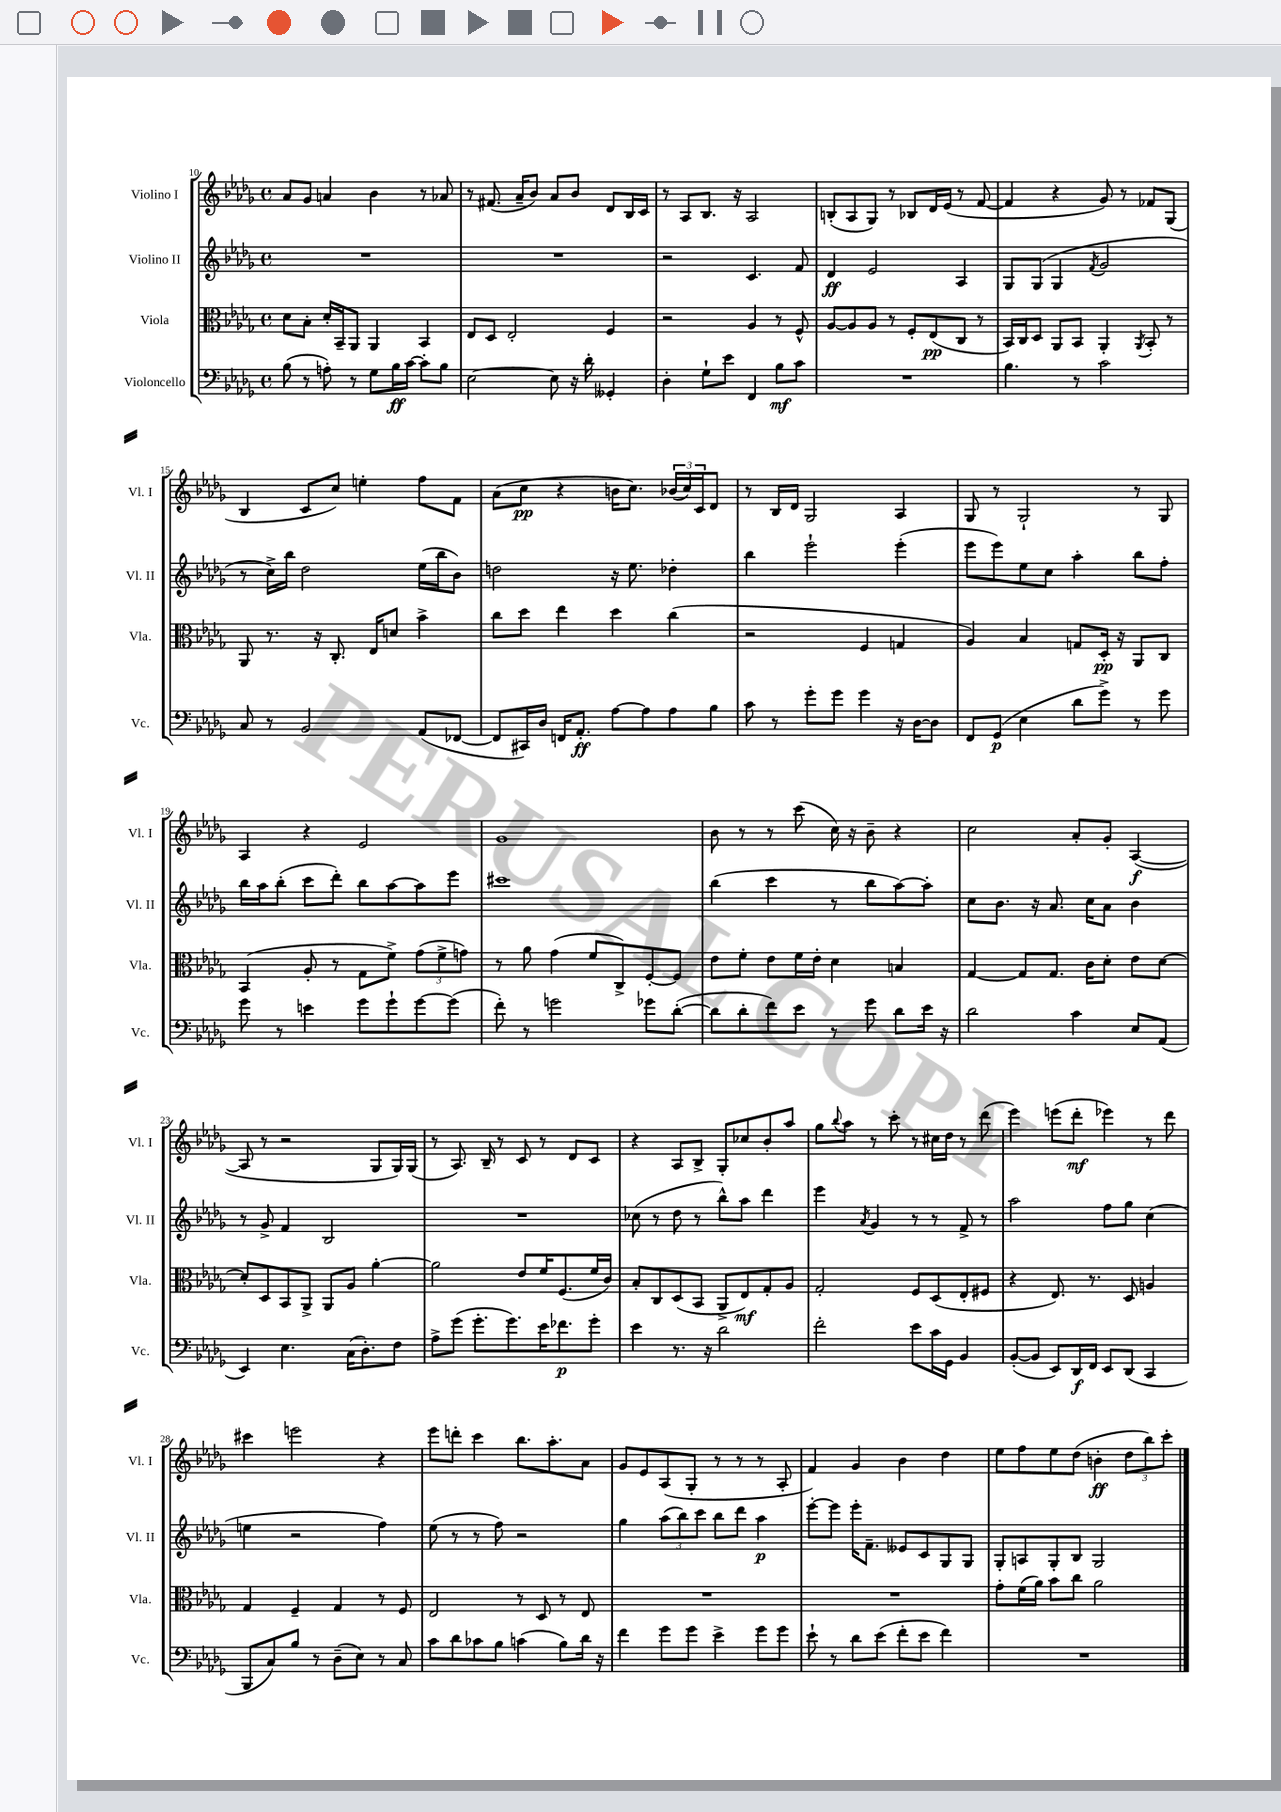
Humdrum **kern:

**kern	**dynam	**kern	**dynam	**kern	**dynam	**kern	**dynam
*part4	*part4	*part3	*part3	*part2	*part2	*part1	*part1
*staff4	*staff4	*staff3	*staff3	*staff2	*staff2	*staff1	*staff1
*I"Violoncello	*	*I"Viola	*	*I"Violino II	*	*I"Violino I	*
*I'Vc.	*	*I'Vla.	*	*I'Vl. II	*	*I'Vl. I	*
*clefF4	*	*clefC3	*	*clefG2	*	*clefG2	*
*k[b-e-a-d-g-]	*	*k[b-e-a-d-g-]	*	*k[b-e-a-d-g-]	*	*k[b-e-a-d-g-]	*
*M4/4	*	*M4/4	*	*M4/4	*	*M4/4	*
*met(c)	*	*met(c)	*	*met(c)	*	*met(c)	*
=10	=10	=10	=10	=10	=10	=10	=10
(8B-\	.	8d-\L	.	1r	.	8a-/L	.
8r	.	8B-'\J	.	.	.	8g-/J	.
8An'\)	.	16d-'/LL	.	.	.	4an/	.
.	.	16BB-~/J	.	.	.	.	.
8r	.	8AA-/J	.	.	.	.	.
8G-\L	.	4AA-/	.	.	.	4b-\	.
16B-\L	ff	.	.	.	.	.	.
[16c\JJ	.	.	.	.	.	.	.
8c'\L]	.	4BB-/	.	.	.	8r	.
8B-\J	.	.	.	.	.	8a-X/	.
=11	=11	=11	=11	=11	=11	=11	=11
[2E-\	.	8E-/L	.	1r	.	8r	.
.	.	8D-/J	.	.	.	(8.f#X/	.
.	.	2E-'/	.	.	.	.	.
.	.	.	.	.	.	16a-~/KL	.
.	.	.	.	.	.	8b-/J)	.
8E-\]	.	.	.	.	.	8a-/L	.
16r	.	.	.	.	.	8b-/J	.
16d-'\	.	.	.	.	.	.	.
4GG--X'/	.	4F/	.	.	.	8d-/L	.
.	.	.	.	.	.	16B-/L	.
.	.	.	.	.	.	16c/JJ	.
=12	=12	=12	=12	=12	=12	=12	=12
4D-'\	.	2r	.	2r	.	8r	.
.	.	.	.	.	.	8A-/L	.
8G-`\L	.	.	.	.	.	8.B-/J	.
8e-\J	.	.	.	.	.	.	.
.	.	.	.	.	.	16r	.
4FF/	.	4A-/	.	4.c/	.	2A-/	.
8B-\L	mf	8r	.	.	.	.	.
8c\J	.	8F^^/	.	8f/	.	.	.
=13	=13	=13	=13	=13	=13	=13	=13
1r	.	[8A-/L	.	4d-/	ff	(8Bn'/L	.
.	.	8A-/]	.	.	.	8A-/	.
.	.	8A-/J	.	2e-/	.	8G-/J)	.
.	.	8r	.	.	.	8r	.
.	.	8F'/L	.	.	.	8B-X/L	.
.	.	(8E-/	pp	.	.	16d-/L	.
.	.	.	.	.	.	(16e-/JJ	.
.	.	8C/J	.	4A-/	.	8r	.
.	.	8r	.	.	.	[8f/	.
=14	=14	=14	=14	=14	=14	=14	=14
4.B-\	.	16BB-/LL)	.	8G-/L	.	4f/]	.
.	.	16C/J	.	.	.	.	.
.	.	8D-/J	.	(8G-/J	.	.	.
.	.	8AA-/L	.	4G-/	.	4r	.
8r	.	8BB-/J	.	.	.	.	.
.	.	.	.	8qf/	.	.	.
2c\	.	4AA-'/	.	2g-/	.	8g-/)	.
.	.	.	.	.	.	8r	.
.	.	8qAA-/	.	.	.	.	.
.	.	8BB-'/	.	.	.	8f-X/L	.
.	.	8r	.	.	.	(8G-/J	.
!!LO:LB:g=z
=15	=15	=15	=15	=15	=15	=15	=15
8C/	.	8AA-/	.	8r	.	4B-/	.
8r	.	8.r	.	16cc^\LL)	.	.	.
.	.	.	.	16bb-\JJ	.	.	.
2BB-/	.	.	.	2dd-\	.	8c/L	.
.	.	16r	.	.	.	.	.
.	.	8.C'/	.	.	.	8cc/J)	.
.	.	.	.	.	.	4een'\	.
.	.	16E-/KL	.	.	.	.	.
.	.	8dn/J	.	.	.	.	.
(8AA-/L	.	4b-^\	.	(16ee-\LL	.	8ff\L	.
.	.	.	.	16bb-\J	.	.	.
[8FF-X/J	.	.	.	8b-\J)	.	8f\J	.
=16	=16	=16	=16	=16	=16	=16	=16
8FF-/L]	.	8cc\L	.	2ddn\	.	(8a-\L	.
16CC#X/L)	.	8dd-\J	.	.	.	8cc\J	pp
16D-/JJ	.	.	.	.	.	.	.
16FFn/KL	.	4ee-\	.	.	.	4r	.
8.AA-'/J	ff	.	.	.	.	.	.
[8A-\L	.	4dd-\	.	16r	.	16bn\KL	.
.	.	.	.	8.ee-\	.	8.cc\J)	.
8A-\]	.	.	.	.	.	.	.
8A-\	.	(4cc\	.	4dd-X'\	.	(24b-X/LL	.
.	.	.	.	.	.	24cc/)	.
.	.	.	.	.	.	24c/J	.
8B-\J	.	.	.	.	.	8d-/J	.
=17	=17	=17	=17	=17	=17	=17	=17
8c\	.	2r	.	4bb-\	.	8r	.
8r	.	.	.	.	.	16B-/LL	.
.	.	.	.	.	.	16d-/JJ	.
8g-'\L	.	.	.	2eee-`\	.	2G-/	.
8g-\J	.	.	.	.	.	.	.
4g-\	.	4F/	.	.	.	.	.
16r	.	4Gn/	.	(4eee-'\	.	4A-/	.
[16D-\KL	.	.	.	.	.	.	.
8D-\J]	.	.	.	.	.	.	.
=18	=18	=18	=18	=18	=18	=18	=18
8FF/L	.	4A-/)	.	8eee-\L	.	8G-/	.
(8GG-/J	p	.	.	8eee-\)	.	8r	.
4E-\	.	4B-/	.	8ee-\	.	2G-`/	.
.	.	.	.	8cc\J	.	.	.
8d-\L	.	8Gn/L	.	4aa-'\	.	.	.
8g-^\J)	.	16D-'/Jk	pp	.	.	.	.
.	.	16r	.	.	.	.	.
8r	.	8AA-/L	.	8bb-\L	.	8r	.
8g-\	.	8C/J	.	8ff'\J	.	8G-/	.
!!LO:LB:g=z
=19	=19	=19	=19	=19	=19	=19	=19
8g-\	.	(4BB-/	.	16bb-\LL	.	4A-/	.
.	.	.	.	16aa-\J	.	.	.
8r	.	.	.	(8bb-'\J	.	.	.
4en\	.	8A-'/	.	8ccc\L	.	4r	.
.	.	8r	.	8ddd-'\J)	.	.	.
8g-\L	.	8G-\L	.	8bb-\L	.	2e-/	.
8g-`\	.	8f^\J)	.	[8aa-\	.	.	.
[8g-\	.	(12g-\L	.	8aa-\]	.	.	.
.	.	12f^\	.	.	.	.	.
(8g-\J]	.	.	.	8eee-\J	.	.	.
.	.	12gn\J)	.	.	.	.	.
=20	=20	=20	=20	=20	=20	=20	=20
8f'\)	.	8r	.	1ccc#X	.	1g-	.
8r	.	8a-\	.	.	.	.	.
2gn\	.	(4g-\	.	.	.	.	.
.	.	8f/L	.	.	.	.	.
.	.	8C^/)	.	.	.	.	.
8g-X\L	.	[8F'/	.	.	.	.	.
([8d-'\J	.	8F/J]	.	.	.	.	.
=21	=21	=21	=21	=21	=21	=21	=21
8d-\L]	.	8e-\L	.	(4bb-\	.	8b-\	.
8d-'\	.	8f'\J	.	.	.	8r	.
8f\)	.	8e-\L	.	4ccc\	.	8r	.
8e-\J	.	16f\L	.	.	.	(8ccc\	.
.	.	16e-'\JJ	.	.	.	.	.
8r	.	4d-\	.	8r	.	16cc\)	.
.	.	.	.	.	.	16r	.
8g-\	.	.	.	8bb-\L	.	8b-~\	.
8d-\L	.	4Bn/	.	[8aa-\)	.	4r	.
16e-\Jk	.	.	.	8aa-'\J]	.	.	.
16r	.	.	.	.	.	.	.
=22	=22	=22	=22	=22	=22	=22	=22
2d-\	.	[4G-/	.	8cc\L	.	2cc\	.
.	.	.	.	8.b-\J	.	.	.
.	.	8G-/L]	.	.	.	.	.
.	.	.	.	16r	.	.	.
.	.	8.G-/J	.	8.a-/	.	.	.
4c\	.	.	.	.	.	8a-'/L	.
.	.	16c\KL	.	16cc\KL	.	.	.
.	.	8d-'\J	.	8a-\J	.	8g-'/J	.
8E-/L	.	8e-\L	.	4b-\	.	([4A-/	f
(8AA-/J	.	[8d-\J	.	.	.	.	.
!!LO:LB:g=z
=23	=23	=23	=23	=23	=23	=23	=23
4EE-/)	.	8d-'/L]	.	8r	.	8A-/]	.
.	.	8D-/	.	8g-^/	.	8r	.
4.E-\	.	8BB-/	.	4f/	.	2r	.
.	.	8AA-^/J	.	.	.	.	.
.	.	8AA-/L	.	2B-/	.	.	.
(16C\KL	.	8A-/J	.	.	.	.	.
8.D-'\)	.	.	.	.	.	.	.
.	.	[4a-'\	.	.	.	8G-/L	.
8F\J	.	.	.	.	.	16G-/L)	.
.	.	.	.	.	.	(16G-/JJ	.
=24	=24	=24	=24	=24	=24	=24	=24
8A-^\L	.	2a-\]	.	1r	.	8r	.
(8g-\J	.	.	.	.	.	8.A-/)	.
8.g-'\L	.	.	.	.	.	.	.
.	.	.	.	.	.	16B-~/	.
.	.	.	.	.	.	8r	.
8.g-\)	.	.	.	.	.	.	.
.	.	8e-/L	.	.	.	8c/	.
16e-\K	.	16f/K	.	.	.	8r	.
8.f-X\	p	(8.F/	.	.	.	.	.
.	.	.	.	.	.	8d-/L	.
8g-'\J	.	16f/L	.	.	.	8c/J	.
.	.	16c/JJ)	.	.	.	.	.
=25	=25	=25	=25	=25	=25	=25	=25
4e-\	.	8B-'/L	.	(8cc-X\	.	4r	.
.	.	8C/	.	8r	.	.	.
8.r	.	(8D-/	.	8dd-\	.	8A-/L	.
.	.	8BB-/J	.	8r	.	8B-^/J	.
16r	.	.	.	.	.	.	.
2d-\	.	8AA-^/L	.	8bb-^^\L)	.	8G-'/L	.
.	.	8E-/)	mf	8aa-\J	.	8cc-X/	.
.	.	8G-'/	.	4ddd-\	.	8b-'/	.
.	.	8A-/J	.	.	.	8aa-/J	.
=26	=26	=26	=26	=26	=26	=26	=26
2f'\	.	2G-'/	.	4eee-\	.	8gg-\L	.
.	.	.	.	.	.	8qqbb-/	.
.	.	.	.	.	.	8aa-\J	.
.	.	.	.	8qa-/	.	.	.
.	.	.	.	4g-/	.	8r	.
.	.	.	.	.	.	8ccc'\	.
8e-\L	.	8F/L	.	8r	.	8r	.
16c\L	.	(8D-/	.	8r	.	16cc#X\LL	.
16GG-\JJ	.	.	.	.	.	16dd-\JJ	.
4BB-/	.	8E-'/	.	8f^/	.	8r	.
.	.	8F#X/J	.	8r	.	(8ddd-\	.
=27	=27	=27	=27	=27	=27	=27	=27
([8BB-'/L	.	4r	.	2aa-\	.	4eee-\)	.
8BB-/J]	.	.	.	.	.	.	.
8EE-/L)	.	8.E-/)	.	.	.	(8eeen\L	.
16DD-/L	f	.	.	.	.	8ddd-'\J	mf
16FF/JJ	.	8.r	.	.	.	.	.
8EE-/L	.	.	.	8ff\L	.	4eee-X\)	.
(8DD-/J	.	8D-/	.	8gg-\J	.	.	.
4CC/	.	4An/	.	(4cc\	.	8r	.
.	.	.	.	.	.	8ddd-\	.
!!LO:LB:g=z
=28	=28	=28	=28	=28	=28	=28	=28
8BBB-/L	.	4G-/	.	4een\	.	4ccc#X\	.
8C/)	.	.	.	.	.	.	.
8B-/J	.	4F~/	.	2r	.	2eeen\	.
8r	.	.	.	.	.	.	.
(8D-~\L	.	4G-/	.	.	.	.	.
8E-\J)	.	.	.	.	.	.	.
8r	.	8r	.	4ff\)	.	4r	.
8C/	.	8F/	.	.	.	.	.
=29	=29	=29	=29	=29	=29	=29	=29
8c\L	.	2E-/	.	(8ee-\	.	8eee-\L	.
8d-\	.	.	.	8r	.	8dddn'\J	.
8c-X\	.	.	.	8r	.	4ccc\	.
8B-\J	.	.	.	8ff\)	.	.	.
(4cn\	.	8r	.	2r	.	8.bb-\L	.
.	.	8D-/	.	.	.	.	.
.	.	.	.	.	.	8.aa-'\	.
8B-\L)	.	8r	.	.	.	.	.
16d-\Jk	.	8E-/	.	.	.	8a-\J	.
16r	.	.	.	.	.	.	.
=30	=30	=30	=30	=30	=30	=30	=30
4f\	.	1r	.	4gg-\	.	8g-/L	.
.	.	.	.	.	.	8e-/	.
8g-\L	.	.	.	(12aa-\L	.	(8A-/	.
.	.	.	.	12bb-\)	.	.	.
8g-\J	.	.	.	.	.	8G-'/J	.
.	.	.	.	12ccc\J	.	.	.
4e-^\	.	.	.	8bb-\L	.	8r	.
.	.	.	.	8ddd-\J	.	8r	.
8g-\L	.	.	.	4aa-\	p	8r	.
8g-\J	.	.	.	.	.	8A-'/	.
=31	=31	=31	=31	=31	=31	=31	=31
8e-`\	.	1r	.	[8eee-'\L	.	4f/)	.
8r	.	.	.	8eee-\J]	.	.	.
8d-\L	.	.	.	16eee-'\KL	.	4g-/	.
.	.	.	.	8.f~\J	.	.	.
(8e-\J	.	.	.	.	.	.	.
8f'\L	.	.	.	8e--X/L	.	4b-\	.
8e-\J	.	.	.	8c/	.	.	.
4f\)	.	.	.	8G-/	.	4dd-\	.
.	.	.	.	8G-/J	.	.	.
=32	=32	=32	=32	=32	=32	=32	=32
1r	.	8g-'\L	.	8G-'/L	.	8ee-\L	.
.	.	(16f\L	.	8An/	.	8ff\	.
.	.	16a-\JJ)	.	.	.	.	.
.	.	8b-\L	.	8G-'/	.	8ee-\	.
.	.	8cc\J	.	8B-/J	.	(8dd-\J	.
.	.	2a-\	.	2G-/	.	4bn'\	ff
.	.	.	.	.	.	12dd-\L	.
.	.	.	.	.	.	12bb-\)	.
.	.	.	.	.	.	12ccc'\J	.
==	==	==	==	==	==	==	==
*-	*-	*-	*-	*-	*-	*-	*-
